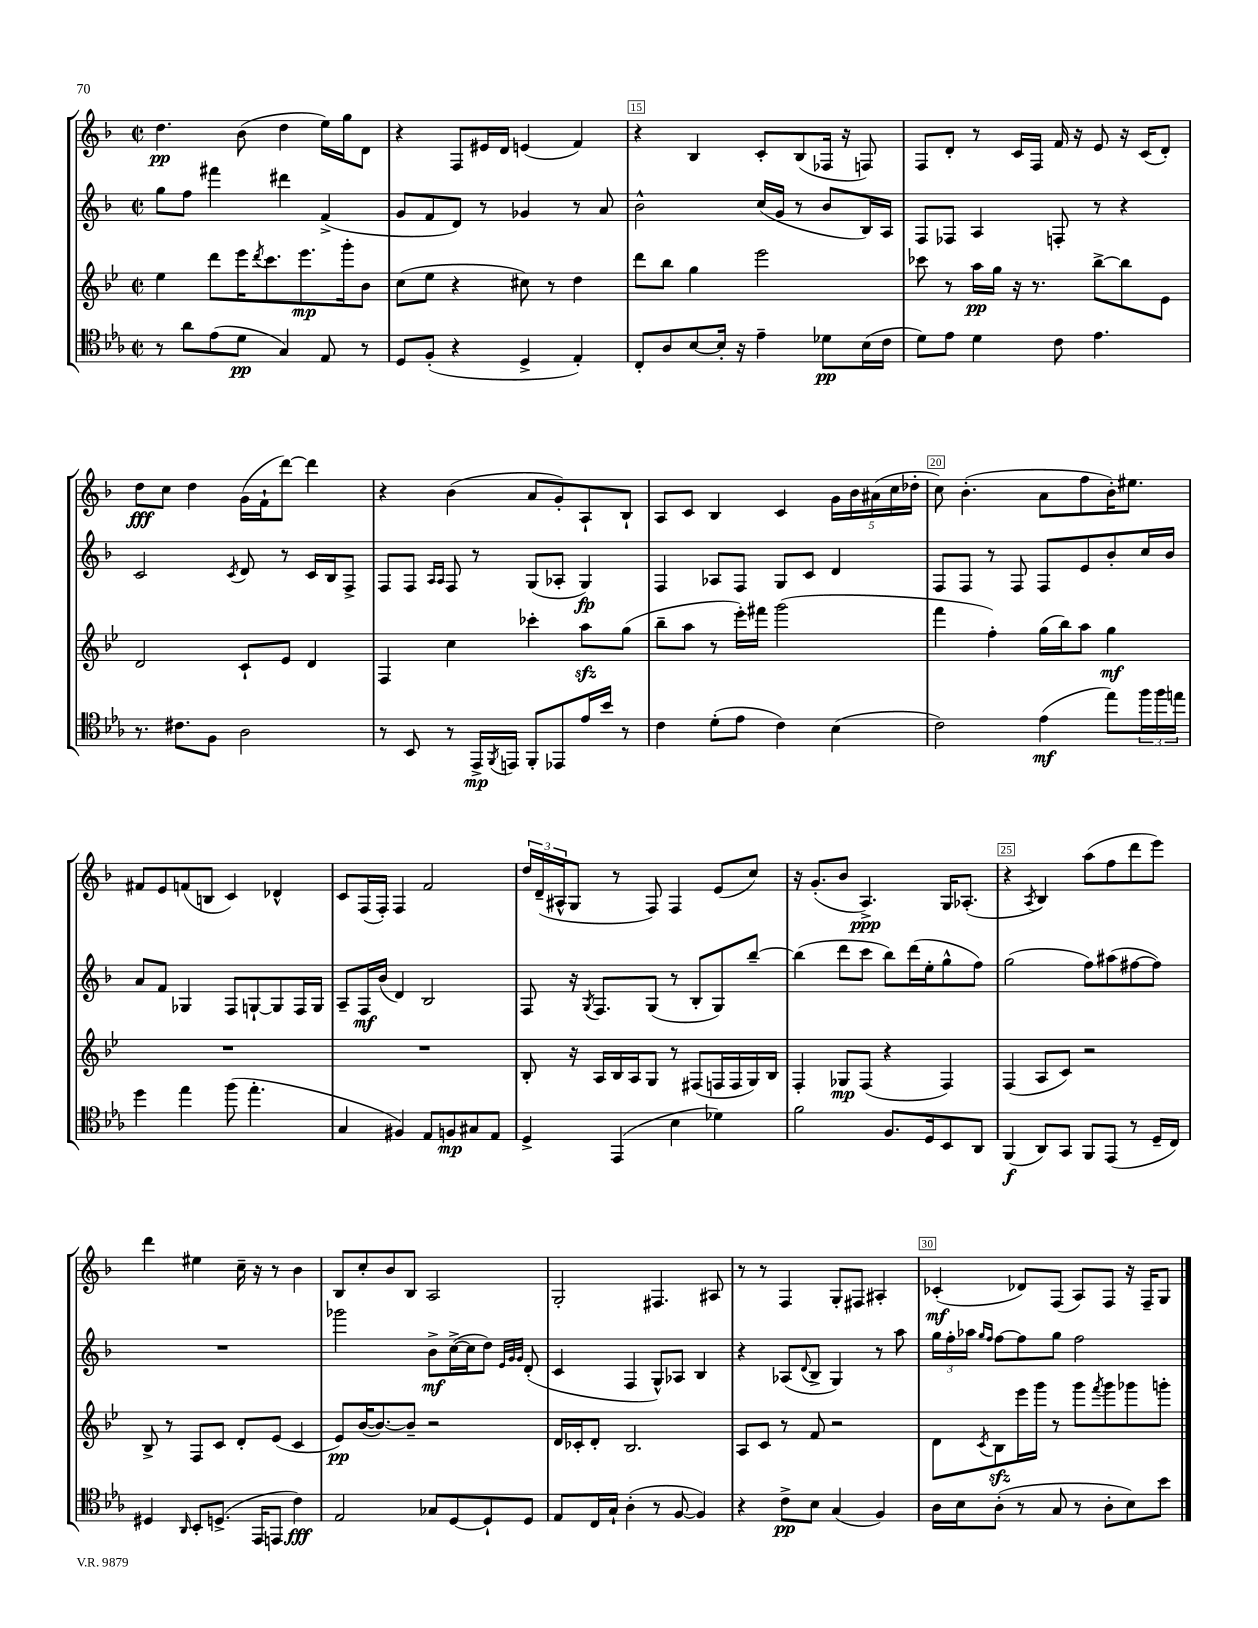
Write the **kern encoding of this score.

**kern	**dynam	**kern	**dynam	**kern	**dynam	**kern	**dynam
*part4	*part4	*part3	*part3	*part2	*part2	*part1	*part1
*staff4	*staff4	*staff3	*staff3	*staff2	*staff2	*staff1	*staff1
*clefC4	*	*clefG2	*	*clefG2	*	*clefG2	*
*k[b-e-a-]	*	*k[b-e-]	*	*k[b-]	*	*k[b-]	*
*M2/2	*	*M2/2	*	*M2/2	*	*M2/2	*
*met(c|)	*	*met(c|)	*	*met(c|)	*	*met(c|)	*
=13	=13	=13	=13	=13	=13	=13	=13
8r	.	4ee-\	.	8gg\L	.	4.dd\	pp
8a-\L	.	.	.	8ff\J	.	.	.
(8e-\	.	8ddd\L	.	4fff#X\	.	.	.
8d\J	pp	16eee-\K	.	.	.	(8b-\	.
.	.	8qddd/	.	.	.	.	.
.	.	8.ccc\	.	.	.	.	.
4G/)	.	.	.	4ddd#X\	.	4dd\	.
.	.	8.eee-\	mp	.	.	.	.
8E-/	.	.	.	(4f^/	.	16ee\LL)	.
.	.	16ggg'\k	.	.	.	16gg\J	.
8r	.	8b-\J	.	.	.	8d\J	.
=14	=14	=14	=14	=14	=14	=14	=14
8D/L	.	(8cc\L	.	8g/L	.	4r	.
(8F'/J	.	8ee-\J	.	8f/	.	.	.
4r	.	4r	.	8d/J)	.	8F/L	.
.	.	.	.	8r	.	16e#X/L	.
.	.	.	.	.	.	16d/JJ	.
4D^/	.	8cc#X\)	.	4g-X/	.	(4en/	.
.	.	8r	.	.	.	.	.
4E-'/)	.	4dd\	.	8r	.	4f/)	.
.	.	.	.	8a/	.	.	.
=15	=15	=15	=15	=15	=15	=15	=15
8C'/L	.	8ddd\L	.	2b-^^\	.	4r	.
8A-/	.	8bb-\J	.	.	.	.	.
[8B-/	.	4gg\	.	.	.	4B-/	.
16B-'/Jk]	.	.	.	.	.	.	.
16r	.	.	.	.	.	.	.
4e-~\	.	2eee-\	.	(16cc/LL	.	8c'/L	.
.	.	.	.	16g/JJ	.	.	.
.	.	.	.	8r	.	(8B-/	.
8d-X\L	pp	.	.	8b-/L	.	16F-X/Jk	.
.	.	.	.	.	.	16r	.
(16B-\L	.	.	.	16B-/L)	.	8Fn/)	.
16c\JJ	.	.	.	16A/JJ	.	.	.
=16	=16	=16	=16	=16	=16	=16	=16
8d\L)	.	8ccc-X\	.	8F/L	.	8F/L	.
8e-\J	.	8r	.	8F-X/J	.	8d'/J	.
4d\	.	16aa\LL	pp	4A/	.	8r	.
.	.	16gg\JJ	.	.	.	.	.
.	.	16r	.	.	.	16c/LL	.
.	.	8.r	.	.	.	16F/JJ	.
8c\	.	.	.	8Fn'/	.	16f/	.
.	.	.	.	.	.	16r	.
4.e-\	.	[8bb-^\L	.	8r	.	8e/	.
.	.	8bb-\]	.	4r	.	16r	.
.	.	.	.	.	.	(16c/KL	.
.	.	8e-\J	.	.	.	8d'/J)	.
!!LO:LB:g=z
=17	=17	=17	=17	=17	=17	=17	=17
8.r	.	2d/	.	2c/	.	8dd\L	fff
.	.	.	.	.	.	8cc\J	.
8.c#X\L	.	.	.	.	.	.	.
.	.	.	.	.	.	4dd\	.
8F\J	.	.	.	.	.	.	.
.	.	.	.	8qc/	.	.	.
2A-\	.	8c`/L	.	8d/	.	(16g\LL	.
.	.	.	.	.	.	16f`\J	.
.	.	8e-/J	.	8r	.	[8ddd\J)	.
.	.	4d/	.	16c/LL	.	4ddd\]	.
.	.	.	.	16B-/J	.	.	.
.	.	.	.	8F^/J	.	.	.
=18	=18	=18	=18	=18	=18	=18	=18
8r	.	4F/	.	8F/L	.	4r	.
8BB-/	.	.	.	8F/J	.	.	.
.	.	.	.	16qqA/LL	.	.	.
.	.	.	.	16qqA/JJ	.	.	.
8r	.	4cc\	.	8F/	.	(4b-\	.
16EE-^/LL	mp	.	.	8r	.	.	.
8qFF/	.	.	.	.	.	.	.
16EEn/JJ	.	.	.	.	.	.	.
8FF'/L	.	4ccc-X'\	.	(8G/L	.	8a/L	.
8EE-X/	.	.	.	8A-X'/J	.	8g'/)	.
16e-/L	.	8aazz\L	.	4G/)	fp	8A`/	.
16b-/JJ	.	.	.	.	.	.	.
8r	.	(8gg\J	.	.	.	8B-`/J	.
=19	=19	=19	=19	=19	=19	=19	=19
4c\	.	8bb-~\L	.	4F/	.	8A/L	.
.	.	8aa\J	.	.	.	8c/J	.
(8d'\L	.	8r	.	8A-X/L	.	4B-/	.
8e-\J	.	16eee-'\LL)	.	8F/J	.	.	.
.	.	16fff#X\JJ	.	.	.	.	.
4c\)	.	(2ggg\	.	8G/L	.	4c/	.
.	.	.	.	8c/J	.	.	.
(4B-\	.	.	.	4d/	.	20g\LL	.
.	.	.	.	.	.	20b-\	.
.	.	.	.	.	.	(20a#X\	.
.	.	.	.	.	.	20cc\	.
.	.	.	.	.	.	20dd-X'\JJ	.
=20	=20	=20	=20	=20	=20	=20	=20
2c\)	.	4fff\	.	8F/L	.	8cc\)	.
.	.	.	.	8F/J	.	(4.b-'\	.
.	.	4ff'\)	.	8r	.	.	.
.	.	.	.	8F/	.	.	.
(4e-\	mf	(16gg\LL	.	8F/L	.	8a\L	.
.	.	16bb-\J)	.	.	.	.	.
.	.	8aa\J	.	8e/	.	8ff\	.
8ee-\L)	.	4gg\	mf	8b-'/	.	16b-'\K)	.
.	.	.	.	.	.	8.ee#X\J	.
24ff\L	.	.	.	16cc/L	.	.	.
24ff\	.	.	.	.	.	.	.
.	.	.	.	16b-/JJ	.	.	.
24een\JJ	.	.	.	.	.	.	.
!!LO:LB:g=z
=21	=21	=21	=21	=21	=21	=21	=21
4dd\	.	1r	.	8a/L	.	8f#X/L	.
.	.	.	.	8f/J	.	8e/	.
4ee-\	.	.	.	4G-X/	.	(8fn/	.
.	.	.	.	.	.	8Bn/J	.
(8ff\	.	.	.	8F/L	.	4c/)	.
4.ee-'\	.	.	.	[8Gn`/	.	.	.
.	.	.	.	8G/]	.	4d-X^^/	.
.	.	.	.	16F/L	.	.	.
.	.	.	.	16G/JJ	.	.	.
=22	=22	=22	=22	=22	=22	=22	=22
4G/	.	1r	.	8A~/L	.	8c/L	.
.	.	.	.	16F/L	mf	(16F/L	.
.	.	.	.	(16b-/JJ	.	16F'/JJ)	.
4F#X/)	.	.	.	4d/)	.	4F/	.
8E-/L	.	.	.	2B-/	.	2f/	.
8Fn/	mp	.	.	.	.	.	.
8G#X/	.	.	.	.	.	.	.
8E-/J	.	.	.	.	.	.	.
=23	=23	=23	=23	=23	=23	=23	=23
4D^/	.	8B-'/	.	8F/	.	24dd/LL	.
.	.	.	.	.	.	(24d~/	.
.	.	.	.	.	.	24A#X^^/J	.
.	.	16r	.	16r	.	8G/J	.
.	.	.	.	8qG/	.	.	.
.	.	16A/LL	.	8.F/L	.	.	.
(4EE-/	.	16B-/	.	.	.	8r	.
.	.	16A/J	.	.	.	.	.
.	.	8G/J	.	(8G/J	.	8F/)	.
4B-\	.	8r	.	8r	.	4F/	.
.	.	(8F#X/L	.	8B-'/L	.	.	.
4d-X\)	.	16Fn/L	.	8G/)	.	(8e/L	.
.	.	16F/	.	.	.	.	.
.	.	16G/)	.	[8bb-~/J	.	8cc/J)	.
.	.	16B-/JJ	.	.	.	.	.
=24	=24	=24	=24	=24	=24	=24	=24
2f\	.	4F'/	.	(4bb-\]	.	16r	.
.	.	.	.	.	.	(8.g'/L	.
.	.	8G-X/L	mp	8ddd\L	.	8b-/J	.
.	.	(8F/J	.	8ccc\J	.	4.A^/)	ppp
8.F/L	.	4r	.	8bb-\L)	.	.	.
.	.	.	.	(16ddd\L	.	.	.
16D/k	.	.	.	16ee'\J	.	.	.
8BB-/	.	4F/)	.	8gg^^\	.	16G/KL	.
.	.	.	.	.	.	(8.A-X'/J	.
8AA-/J	.	.	.	8ff\J)	.	.	.
=25	=25	=25	=25	=25	=25	=25	=25
(4FF/	f	(4F/	.	(2gg\	.	4r	.
.	.	.	.	.	.	8qA/	.
8AA-/L)	.	8A/L	.	.	.	4B-/)	.
8GG/J	.	8c/J)	.	.	.	.	.
8FF/L	.	2r	.	8ff\L)	.	(8aa\L	.
(8EE-/J	.	.	.	(8aa#X\	.	8ff\	.
8r	.	.	.	[8ff#X\	.	8ddd\	.
16D~/LL	.	.	.	8ff#\J])	.	8eee\J)	.
16C/JJ)	.	.	.	.	.	.	.
!!LO:LB:g=z
=26	=26	=26	=26	=26	=26	=26	=26
4D#X/	.	8B-^/	.	1r	.	4ddd\	.
.	.	8r	.	.	.	.	.
16qqAA-/	.	.	.	.	.	.	.
8BB-'/L	.	8F/L	.	.	.	4ee#X\	.
(8.Dn^/J	.	8c/J	.	.	.	.	.
.	.	8d'/L	.	.	.	16cc~\	.
16EE-/KL	.	.	.	.	.	16r	.
8EEn/J	.	(8e-/J	.	.	.	8r	.
4c\)	fff	4c/	.	.	.	4b-\	.
=27	=27	=27	=27	=27	=27	=27	=27
2E-/	.	8e-/L)	pp	2ggg-X\	.	8B-/L	.
.	.	([16b-/K	.	.	.	8cc'/	.
.	.	8.b-/_)	.	.	.	.	.
.	.	.	.	.	.	8b-/	.
.	.	8b-~/J]	.	.	.	8B-/J	.
8G-X/L	.	2r	.	8b-^\L	mf	2A/	.
[8D/	.	.	.	([16cc^\L	.	.	.
.	.	.	.	16cc\J]	.	.	.
8D`/]	.	.	.	8dd\J)	.	.	.
.	.	.	.	32qqe/LLL	.	.	.
.	.	.	.	32qqg/	.	.	.
.	.	.	.	32qqg/JJJ	.	.	.
8D/J	.	.	.	(8d'/	.	.	.
=28	=28	=28	=28	=28	=28	=28	=28
8E-/L	.	16d/LL	.	4c/	.	2G'/	.
.	.	16c-X'/J	.	.	.	.	.
16C/L	.	8d'/J	.	.	.	.	.
16G`/JJ	.	.	.	.	.	.	.
(4A-'\	.	2.B-/	.	4F/	.	.	.
8r	.	.	.	8G^^/L)	.	4.F#X/	.
[8F/	.	.	.	8A-X/J	.	.	.
4F/])	.	.	.	4B-/	.	.	.
.	.	.	.	.	.	8A#X/	.
=29	=29	=29	=29	=29	=29	=29	=29
4r	.	8A/L	.	4r	.	8r	.
.	.	8c/J	.	.	.	8r	.
8c^\L	pp	8r	.	(8A-X/L	.	4F/	.
.	.	.	.	8qqd/	.	.	.
8B-\J	.	8f/	.	8B-^/J	.	.	.
(4G/	.	2r	.	4G/)	.	8G'/L	.
.	.	.	.	.	.	8F#X/J	.
4F/)	.	.	.	8r	.	4A#X'/	.
.	.	.	.	8aa\	.	.	.
=30	=30	=30	=30	=30	=30	=30	=30
16A-\LL	.	8d\L	.	24gg\LL	.	(4c-X'/	mf
.	.	.	.	24ff'\	.	.	.
16B-\J	.	.	.	.	.	.	.
.	.	.	.	24aa-X\JJ	.	.	.
.	.	.	.	16qqgg/LL	.	.	.
.	.	8qc/	.	16qqff/JJ	.	.	.
(8A-'\J	.	8B-zz\	.	[8ff\L	.	.	.
8r	.	16eee-\L	.	8ff\]	.	8d-X/L)	.
.	.	16ggg\JJ	.	.	.	.	.
8G/	.	8r	.	8gg\J	.	(8F/J	.
8r	.	8ggg\L	.	2ff\	.	8A/L)	.
.	.	8qfff/	.	.	.	.	.
8A-'\L	.	8ggg\	.	.	.	8F/J	.
8B-\)	.	8ggg-X\	.	.	.	16r	.
.	.	.	.	.	.	16F~/KL	.
8b-\J	.	8gggn'\J	.	.	.	8G/J	.
==	==	==	==	==	==	==	==
*-	*-	*-	*-	*-	*-	*-	*-
